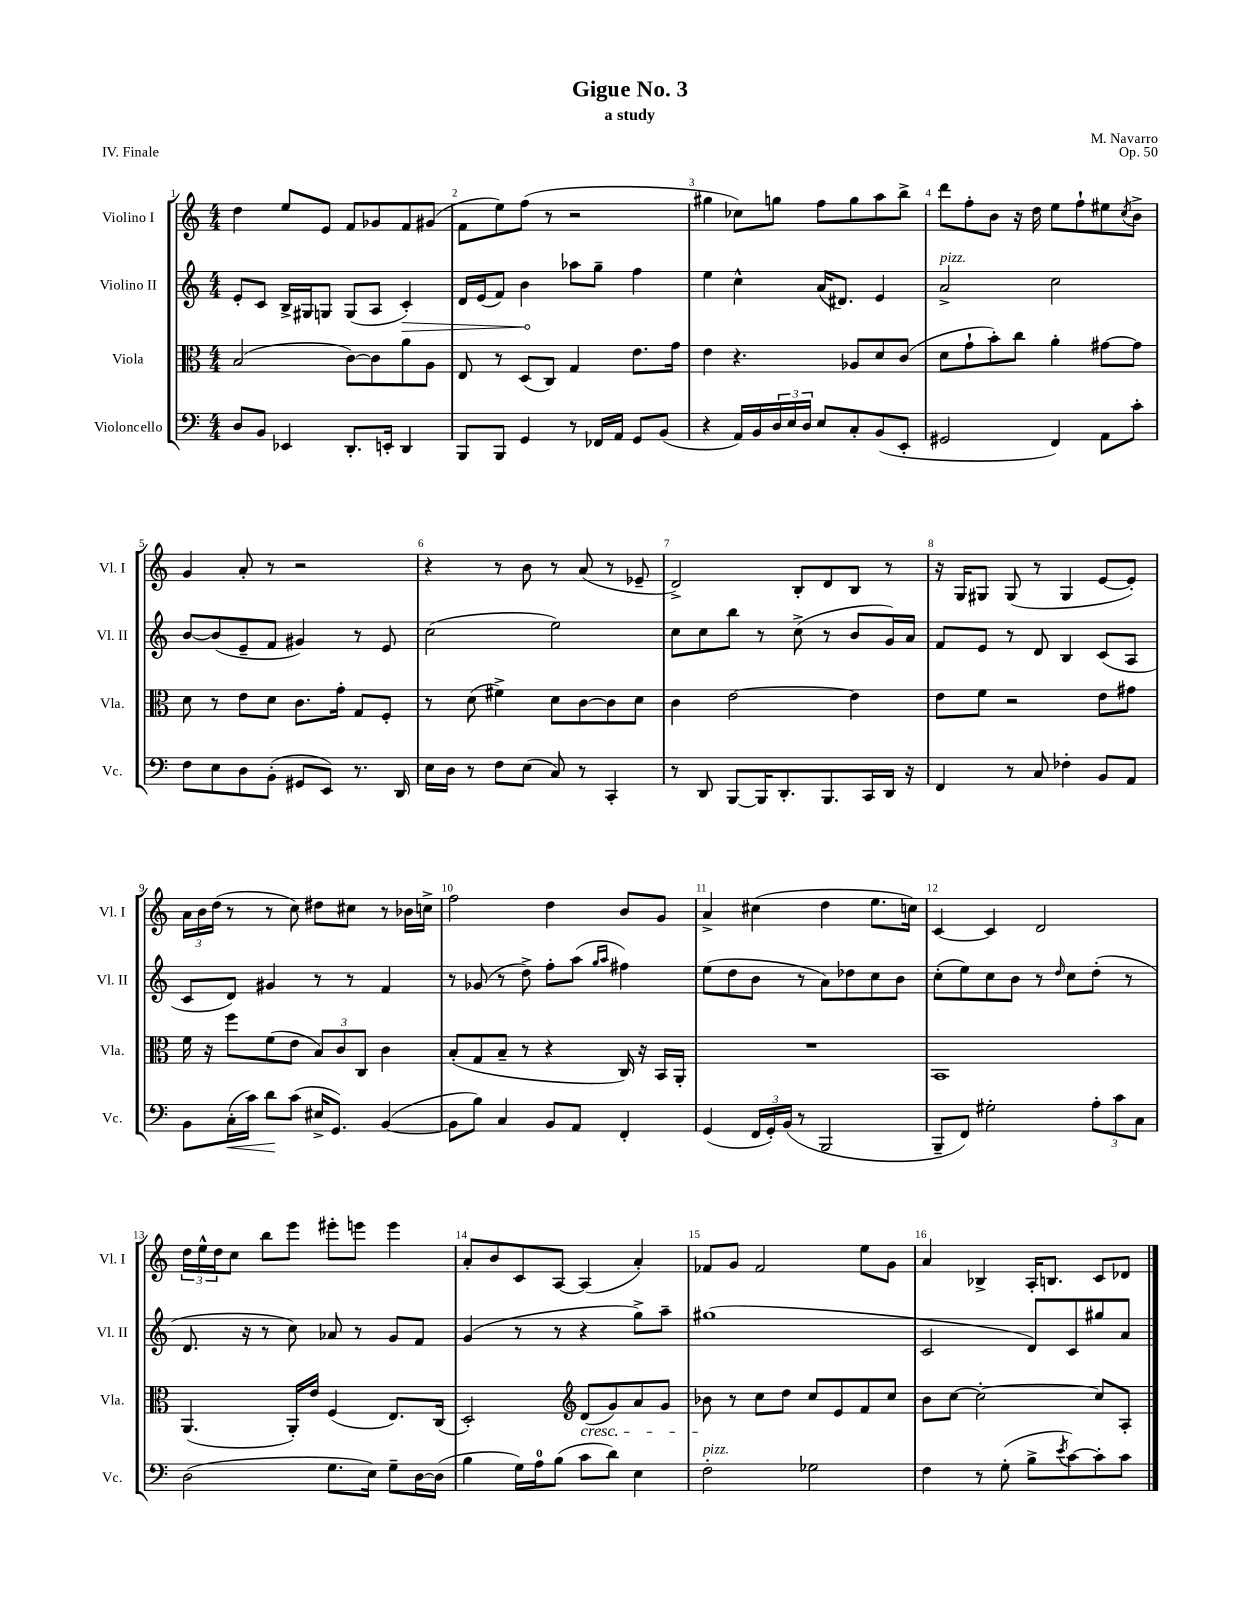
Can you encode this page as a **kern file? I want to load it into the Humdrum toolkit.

**kern	**dynam	**kern	**kern	**dynam	**kern
*part4	*part4	*part3	*part2	*part2	*part1
*staff4	*staff4	*staff3	*staff2	*staff2	*staff1
*I"Violoncello	*	*I"Viola	*I"Violino II	*	*I"Violino I
*I'Vc.	*	*I'Vla.	*I'Vl. II	*	*I'Vl. I
*clefF4	*	*clefC3	*clefG2	*	*clefG2
*k[]	*	*k[]	*k[]	*	*k[]
*M4/4	*	*M4/4	*M4/4	*	*M4/4
=1	=1	=1	=1	=1	=1
8D/L	.	(2B/	8e'/L	.	4dd\
8BB/J	.	.	8c/J	.	.
4EE-X/	.	.	16B^/LL	.	8ee/L
.	.	.	16G#X/J	.	.
.	.	.	8Gn/J	.	8e/J
8.DD'/L	.	[8c\L)	(8G/L	.	8f/L
.	.	8c\]	8A/J	.	8g-X/
16EEn'/Jk	.	.	.	.	.
!	!	!	!	!LO:HP:b	!
4DD/	.	8a\	4c'/)	>	8f/
.	.	8A\J	.	.	(8g#X/J
=2	=2	=2	=2	=2	=2
8BBB/L	.	8E/	16d/LL	.	8f\L
.	.	.	(16e/J	.	.
8BBB/J	.	8r	8f/J)	.	8ee\)
4GG/	.	(8D/L	4b\	.	(8ff\J
.	.	8C/J)	.	.	8r
8r	.	4G/	8aa-X\L	]	2r
16FF-X/LL	.	.	8gg~\J	.	.
16AA/JJ	.	.	.	.	.
8GG/L	.	8.e\L	4ff\	.	.
(8BB/J	.	.	.	.	.
.	.	16g\Jk	.	.	.
=3	=3	=3	=3	=3	=3
4r	.	4e\	4ee\	.	4gg#X\
16AA/LL)	.	4.r	4cc^^\	.	8cc-X\L)
16BB/	.	.	.	.	.
24D/	.	.	.	.	8ggn\J
24E/	.	.	.	.	.
24D/JJ	.	.	.	.	.
8E/L	.	.	(16a/KL	.	8ff\L
.	.	.	8.d#X/J)	.	.
8C'/	.	8A-X/L	.	.	8gg\
(8BB/	.	8d/	4e/	.	8aa\
8EE'/J	.	(8c/J	.	.	8bb^\J
=4	=4	=4	=4	=4	=4
!	!	!	!LO:TX:a:i:t=pizz.	!	!
2GG#X/	.	8d\L	2a^/	.	8ddd\L
.	.	8g`\	.	.	8ff'\
.	.	8b'\)	.	.	8b\J
.	.	8cc\J	.	.	16r
.	.	.	.	.	16dd\
4FF/)	.	4a'\	2cc\	.	8ee\L
.	.	.	.	.	8ff`\
8AA\L	.	[8g#X\L	.	.	8ee#X\
.	.	.	.	.	8qcc/
8c'\J	.	8g#\J]	.	.	8b^\J
!!LO:LB:g=z
=5	=5	=5	=5	=5	=5
8F\L	.	8d\	[8b/L	.	4g/
8E\	.	8r	(8b/]	.	.
8D\	.	8e\L	8e~/	.	8a'/
(8BB'\J	.	8d\J	8f/J	.	8r
8GG#X/L	.	8.c\L	4g#X/)	.	2r
8EE/J)	.	.	.	.	.
.	.	16g'\Jk	.	.	.
8.r	.	8G/L	8r	.	.
.	.	8F'/J	8e/	.	.
16DD/	.	.	.	.	.
=6	=6	=6	=6	=6	=6
16E\LL	.	8r	(2cc\	.	4r
16D\JJ	.	.	.	.	.
8r	.	(8d\	.	.	.
8F\L	.	4f#X^\)	.	.	8r
(8E\J	.	.	.	.	8b\
8C/)	.	8d\L	2ee\)	.	8r
8r	.	[8c\	.	.	(8a/
4CC'/	.	8c\]	.	.	8r
.	.	8d\J	.	.	8e-X~/
=7	=7	=7	=7	=7	=7
8r	.	4c\	8cc\L	.	2d^/)
8DD/	.	.	8cc\	.	.
[8BBB/L	.	[2e\	8bb\J	.	.
16BBB/K]	.	.	8r	.	.
8.DD'/	.	.	.	.	.
.	.	.	(8cc^\	.	8B'/L
8.BBB/	.	.	8r	.	8d/
.	.	4e\]	8b/L	.	8B/J
16CC/L	.	.	.	.	.
16DD/JJ	.	.	16g/L)	.	8r
16r	.	.	16a/JJ	.	.
=8	=8	=8	=8	=8	=8
4FF/	.	8e\L	8f/L	.	16r
.	.	.	.	.	16G/KL
.	.	8f\J	8e/J	.	8G#X/J
8r	.	2r	8r	.	(8G#/
8C/	.	.	8d/	.	8r
4F-X'\	.	.	4B/	.	4G#/
8BB/L	.	8e\L	(8c/L	.	[8e/L
8AA/J	.	8g#X\J	8A/J	.	8e'/J])
!!LO:LB:g=z
=9	=9	=9	=9	=9	=9
8BB\L	.	16f\	8c/L	.	24a\LL
.	.	.	.	.	24b\
.	.	16r	.	.	.
.	.	.	.	.	(24dd\JJ
!	!LO:HP:b	!	!	!	!
(16C'\L	<	8ff\L	8d/J)	.	8r
16c\JJ)	.	.	.	.	.
8d\L	.	(8f\	4g#X/	.	8r
(8c\J	[	8e\J	.	.	8cc\)
16E#X^/KL	.	12B/L)	8r	.	8dd#X\L
8.GG/J)	.	.	.	.	.
.	.	12c/	.	.	.
.	.	.	8r	.	8cc#X\J
.	.	12C/J	.	.	.
([4BB/	.	4c\	4f/	.	8r
.	.	.	.	.	16b-X\LL
.	.	.	.	.	16ccn^\JJ
=10	=10	=10	=10	=10	=10
8BB\L]	.	(8B'/L	8r	.	2ff\
8B\J)	.	8G/	(8g-X/	.	.
4C/	.	8B~/J	8r	.	.
.	.	8r	8dd^\)	.	.
8BB/L	.	4r	8ff'\L	.	4dd\
8AA/J	.	.	(8aa\J	.	.
.	.	.	16qqgg/LL	.	.
.	.	.	16qqaa/JJ	.	.
4FF'/	.	16C/)	4ff#X\)	.	8b/L
.	.	16r	.	.	.
.	.	16BB/LL	.	.	8g/J
.	.	16AA'/JJ	.	.	.
=11	=11	=11	=11	=11	=11
(4GG/	.	1r	(8ee\L	.	4a^/
.	.	.	8dd\	.	.
24FF/LL	.	.	8b\J	.	(4cc#X\
24GG'/)	.	.	.	.	.
(24BB/JJ	.	.	.	.	.
8r	.	.	8r	.	.
2BBB/	.	.	8a\L)	.	4dd\
.	.	.	8dd-X\	.	.
.	.	.	8cc\	.	8.ee\L
.	.	.	8b\J	.	.
.	.	.	.	.	16ccn\Jk)
=12	=12	=12	=12	=12	=12
8BBB~/L	.	1BB	(8cc'\L	.	[4c/
8FF/J)	.	.	8ee\)	.	.
2G#X'\	.	.	8cc\	.	4c/]
.	.	.	8b\J	.	.
.	.	.	8r	.	2d/
.	.	.	16qqdd/	.	.
.	.	.	8cc\L	.	.
12A'\L	.	.	(8dd'\J	.	.
12c\	.	.	.	.	.
.	.	.	8r	.	.
12C\J	.	.	.	.	.
!!LO:LB:g=z
=13	=13	=13	=13	=13	=13
(2D\	.	(4.AA/	8.d/	.	24dd\LL
.	.	.	.	.	24ee^^\
.	.	.	.	.	24dd\J
.	.	.	.	.	8cc\J
.	.	.	16r	.	.
.	.	.	8r	.	8bb\L
.	.	16AA'/LL)	8cc\)	.	8eee\J
.	.	16e/JJ	.	.	.
8.G\L	.	(4F/	8a-X/	.	8eee#X'\L
.	.	.	8r	.	8eeen\J
16E\Jk)	.	.	.	.	.
8G~\L	.	8.E/L)	8g/L	.	4eee\
[16D\L	.	.	8f/J	.	.
(16D\JJ]	.	(16C/Jk	.	.	.
=14	=14	=14	=14	=14	=14
4B\	.	2D'/)	(4g/	.	8a'/L
.	.	.	.	.	8b/
16G\LL)	.	.	8r	.	8c/
16A\J	.	.	.	.	.
(8B\J	.	.	8r	.	[8A/J
*	*	*clefG2	*	*	*
!	!	!LO:TX:b:i:t=cresc.	!	!	!
8c\L	.	(8d/L	4r	.	(4A/]
8d\J)	.	8g/)	.	.	.
4E\	.	8a/	8gg^\L)	.	4a'/)
.	.	8g/J	8aa~\J	.	.
=15	=15	=15	=15	=15	=15
!LO:TX:a:i:t=pizz.	!	!	!	!	!
2F'\	.	8b-X\	(1gg#X	.	8f-X/L
.	.	8r	.	.	8g/J
.	.	8cc\L	.	.	2f-/
.	.	8dd\J	.	.	.
2G-X\	.	8cc/L	.	.	.
.	.	8e/	.	.	.
.	.	8f/	.	.	8ee\L
.	.	8cc/J	.	.	8g\J
=16	=16	=16	=16	=16	=16
4F\	.	8b\L	2c/	.	4a/
.	.	[8cc\J	.	.	.
8r	.	2cc'\_	.	.	4B-X^/
(8G'\	.	.	.	.	.
8B^\L	.	.	8d/L)	.	16A'/KL
.	.	.	.	.	8.Bn/J
8qe/	.	.	.	.	.
[8c\)	.	.	8c/	.	.
8c'\]	.	8cc/L]	8gg#X/	.	8c/L
8c\J	.	8A'/J	8a/J	.	8d-X/J
==	==	==	==	==	==
*-	*-	*-	*-	*-	*-
